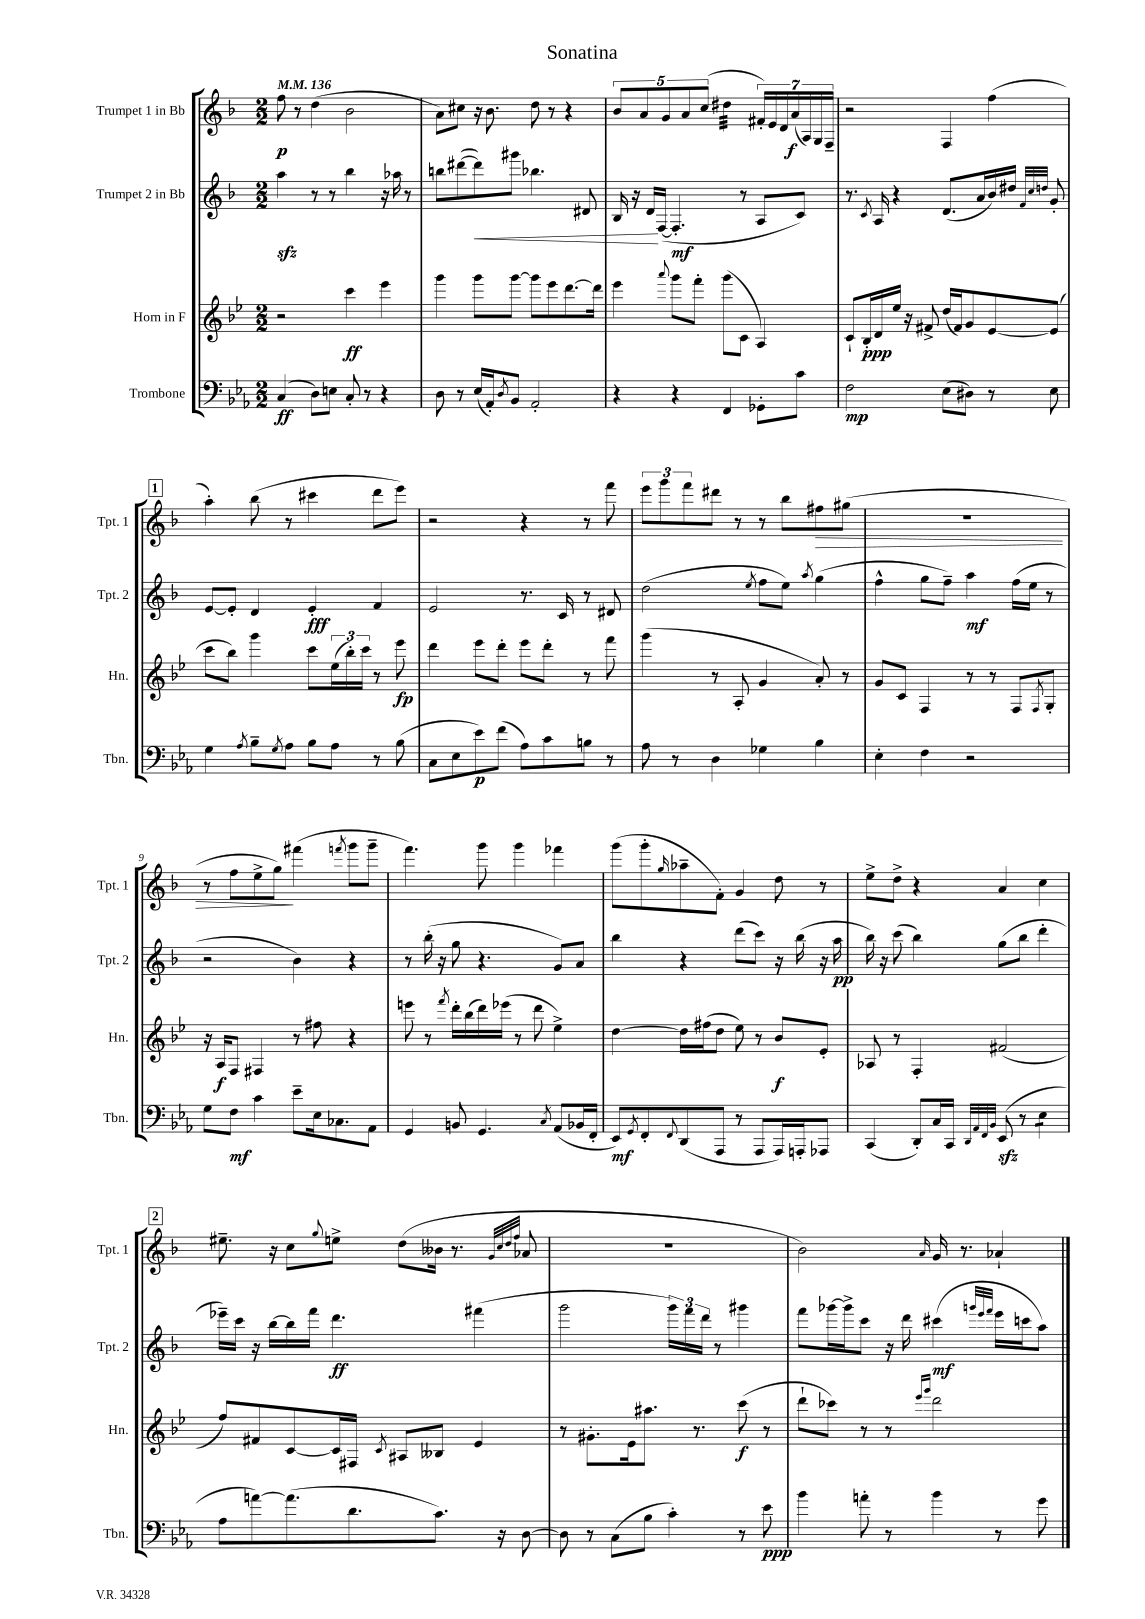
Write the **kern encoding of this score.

**kern	**kern	**kern	**kern
*staff4	*staff3	*staff2	*staff1
*clefF4	*clefG2	*clefG2	*clefG2
*k[b-e-a-]	*k[b-e-]	*k[b-]	*k[b-]
*M2/2	*M2/2	*M2/2	*M2/2
*MM136	*MM136	*MM136	*MM136
(4C/	2r	4aa\	8ff\
.	.	.	8r
8D\L)	.	8r	(4dd\
8E\J	.	8r	.
8C'/	4ccc\	4bb-\	2b-\
8r	.	.	.
4r	4eee-\	16r	.
.	.	16aa-\	.
.	.	8r	.
=	=	=	=
8D\	4ggg\	8bb\L	8a\L)
8r	.	([8ddd#\	8cc#\J
(16E-/LL	8ggg\L	8ddd#\])	16r
16AA-'/J)	.	.	8.b-\
8qD/	.	.	.
8BB-/J	[8ggg\J	8ggg#\J	.
2AA-'/	8ggg\]L	4.bb-\	8dd\
.	8eee-\	.	8r
.	[8.ddd\	.	4r
.	.	8d#/	.
.	16ddd\]Jk	.	.
=	=	=	=
4r	4eee-\	16B-/	10b-/L
.	.	16r	.
.	.	.	10a/
.	.	16d/LL	.
.	.	([16F/JJ	.
.	.	.	10g/
.	8qqaaa/	.	.
4r	8ggg\L	4.F'/]	.
.	.	.	10a/
.	8fff'\J	.	.
.	.	.	(10cc/J
4FF/	(8ggg\L	.	4dd#\
.	8c\J	8r	.
8GG-'\L	4A/)	8A/L	28f#'/LL)
.	.	.	28e/
.	.	.	28d/
.	.	.	(28a/
8c\J	.	8c/J)	.
.	.	.	28A/)
.	.	.	28G/
.	.	.	28F~/JJ
=	=	=	=
2F\	8c`/L	8.r	2r
.	16B-'/L	.	.
.	.	8qc/	.
.	16d/	16A/	.
.	16ee-/JJ	4r	.
.	16r	.	.
.	8f#^/	.	.
(8E-\L	(16dd/LL	(8.d/L	4F/
.	16f#/J)	.	.
8D#\J)	8g/	.	.
.	.	16a/L	.
8r	[8e-/	16b-/)	(4ff\
.	.	16dd#/JJ	.
.	.	32qqf/LLL	.
.	.	32qqcc/	.
.	.	32qqdd/JJJ	.
8E-\	(8e-/]J	8g'/	.
=	=	=	=
4G\	8ccc\L	[8e/L	4aa'\)
.	8bb-\J)	8e'/]J	.
8qA-/	.	.	.
8B-~\L	4ggg\	4d/	(8bb-\
8qG/	.	.	.
8A-\J	.	.	8r
8B-\L	8ccc\L	4e'/	4ccc#\
8A-\J	(24ee-\L	.	.
.	24bb-'\)	.	.
.	24ccc\JJ	.	.
8r	8r	4f/	8ddd\L
(8B-\	8eee-\	.	8eee\J)
=	=	=	=
8C\L	4ddd\	2e/	2r
8E-\	.	.	.
8e-\)	8eee-\L	.	.
(8f\J	8ddd'\J	.	.
8A-\L)	8eee-\L	8.r	4r
8c\	8ddd'\J	.	.
.	.	16c/	.
8B\J	8r	8r	8r
8r	8fff\	8d#/	8fff\
=	=	=	=
8A-\	(4ggg\	(2dd\	12eee\L
.	.	.	12ggg\
8r	.	.	.
.	.	.	12fff\
4D\	8r	.	8ddd#\J
.	8A'/	.	8r
.	.	8qee/	.
4G-\	4g/	8ff\L	8r
.	.	8ee\J)	8bb-\L
.	.	8qaa/	.
4B-\	8a'/)	(4gg\	8ff#\
.	8r	.	(8gg#\J
=	=	=	=
4E-'\	8g/L	4ff^^\	1r
.	8c/J	.	.
4F\	4F/	8gg\L	.
.	.	8ff~\J)	.
2r	8r	4aa\	.
.	8r	.	.
.	8F/L	(16ff\LL	.
.	.	16ee\JJ	.
.	8qF/	.	.
.	8G'/J	8r	.
=	=	=	=
8G\L	16r	2r	8r
.	16A/LK	.	.
8F\J	8F/J	.	8ff\L
4c\	4F#/	.	8ee^\
.	.	.	8gg\J)
8e-~\L	8r	4b-\)	(4fff#\
16E-\k	8ff#\	.	.
8.C-\	.	.	.
.	.	.	8qfff/
.	4r	4r	8ggg\L
8AA-\J	.	.	8ggg~\J
=	=	=	=
4GG/	8eee\	8r	4.fff\)
.	8r	(16bb-'\	.
.	.	16r	.
.	8qfff/	.	.
8BB/	16ddd'\LL	8gg\	.
.	(16bb-\	.	.
4.GG/	16ddd\)	4.r	8ggg\
.	(16eee-\JJ	.	.
.	8r	.	4ggg\
.	8ddd\	.	.
8qC/	.	.	.
(8AA-/L	4ee-^\)	8g/L)	4fff-\
16BB-/L	.	8a/J	.
16FF'/JJ	.	.	.
=	=	=	=
8EE-/L)	[4dd\	4bb-\	(8ggg\L
8qGG/	.	.	.
8FF'/	.	.	8ggg'\
8qqFF/	.	.	16qqgg/
(8DD/	16dd\]LL	4r	8aa-~\
.	(16ff#\J	.	.
8AAA-/J	8dd\J	.	8f'\J)
8r	8ee-\)	(8ddd\L	4g/
8AAA-/L	8r	8ccc\J)	.
16AAA-/L)	8b-/L	16r	8dd\
16AAA'/J	.	(16bb-\	.
8AAA-/J	8e-'/J	16r	8r
.	.	16aa\	.
=	=	=	=
(4CC/	8A-/	16bb-\)	8ee^\L
.	.	16r	.
.	8r	(8ccc\	8dd^\J
8DD'/L)	4F'/	4bb-\)	4r
16C/L	.	.	.
16CC/JJ	.	.	.
32qqDD/LLL	.	.	.
32qqAA-/	.	.	.
32qqFF/	.	.	.
32qqBB-/JJJ	.	.	.
(8EE-/	(2f#/	(8gg\L	4a/
8r	.	8bb-\J	.
4E-\	.	4ddd'\	4cc\
=	=	=	=
8A-\L	8ff/L)	16eee-~\LL)	8.ee#~\
.	.	16ccc\JJ	.
[8a\)	8f#/	16r	.
.	.	[16bb-\LL	16r
(8.a\]	[8c/	16bb-\]	8cc\L
.	.	16fff\JJ	.
.	.	.	8qqgg/
.	16c/]L	4.ddd\	8ee^\J
8.d\	16F#/JJ	.	.
.	8qc/	.	.
.	8A#/L	.	(8dd\L
8.c\J)	8B--/J	.	16b--\Jk
.	.	.	8.r
.	4e-/	(4fff#\	.
16r	.	.	.
.	.	.	32qqg/LLL
.	.	.	32qqcc/
.	.	.	32qqdd/
.	.	.	32qqff/JJJ
[8D\	.	.	8a-/
=	=	=	=
8D\]	8r	2ggg\	1r
8r	8.g#'\L	.	.
(8C\L	.	.	.
.	16e-\k	.	.
8B-\J	8.aa#\J	.	.
4c'\)	.	24ggg\LL)	.
.	.	24fff\	.
.	8.r	.	.
.	.	24ddd\JJ	.
.	.	8r	.
8r	(8ccc\	4ggg#\	.
8e-\	8r	.	.
=	=	=	=
4b-\	8ddd`\L	8fff\L	2b-\)
.	8ccc-\J)	[16ggg-\L	.
.	.	16ggg-^\]J	.
8a'\	8r	8ccc\J	.
8r	8r	16r	.
.	.	16ddd\	.
.	16qqeee-/LL	.	.
.	16qqggg/JJ	.	16qqa/
4b-\	2ddd\	(4ccc#\	16g/
.	.	.	8.r
.	.	32qqggg/LLL	.
.	.	32qqeee/	.
.	.	32qqfff/JJJ	.
8r	.	16eee\LL	4a-`/
.	.	16ccc\J	.
8g\	.	8aa\J)	.
==	==	==	==
*-	*-	*-	*-
